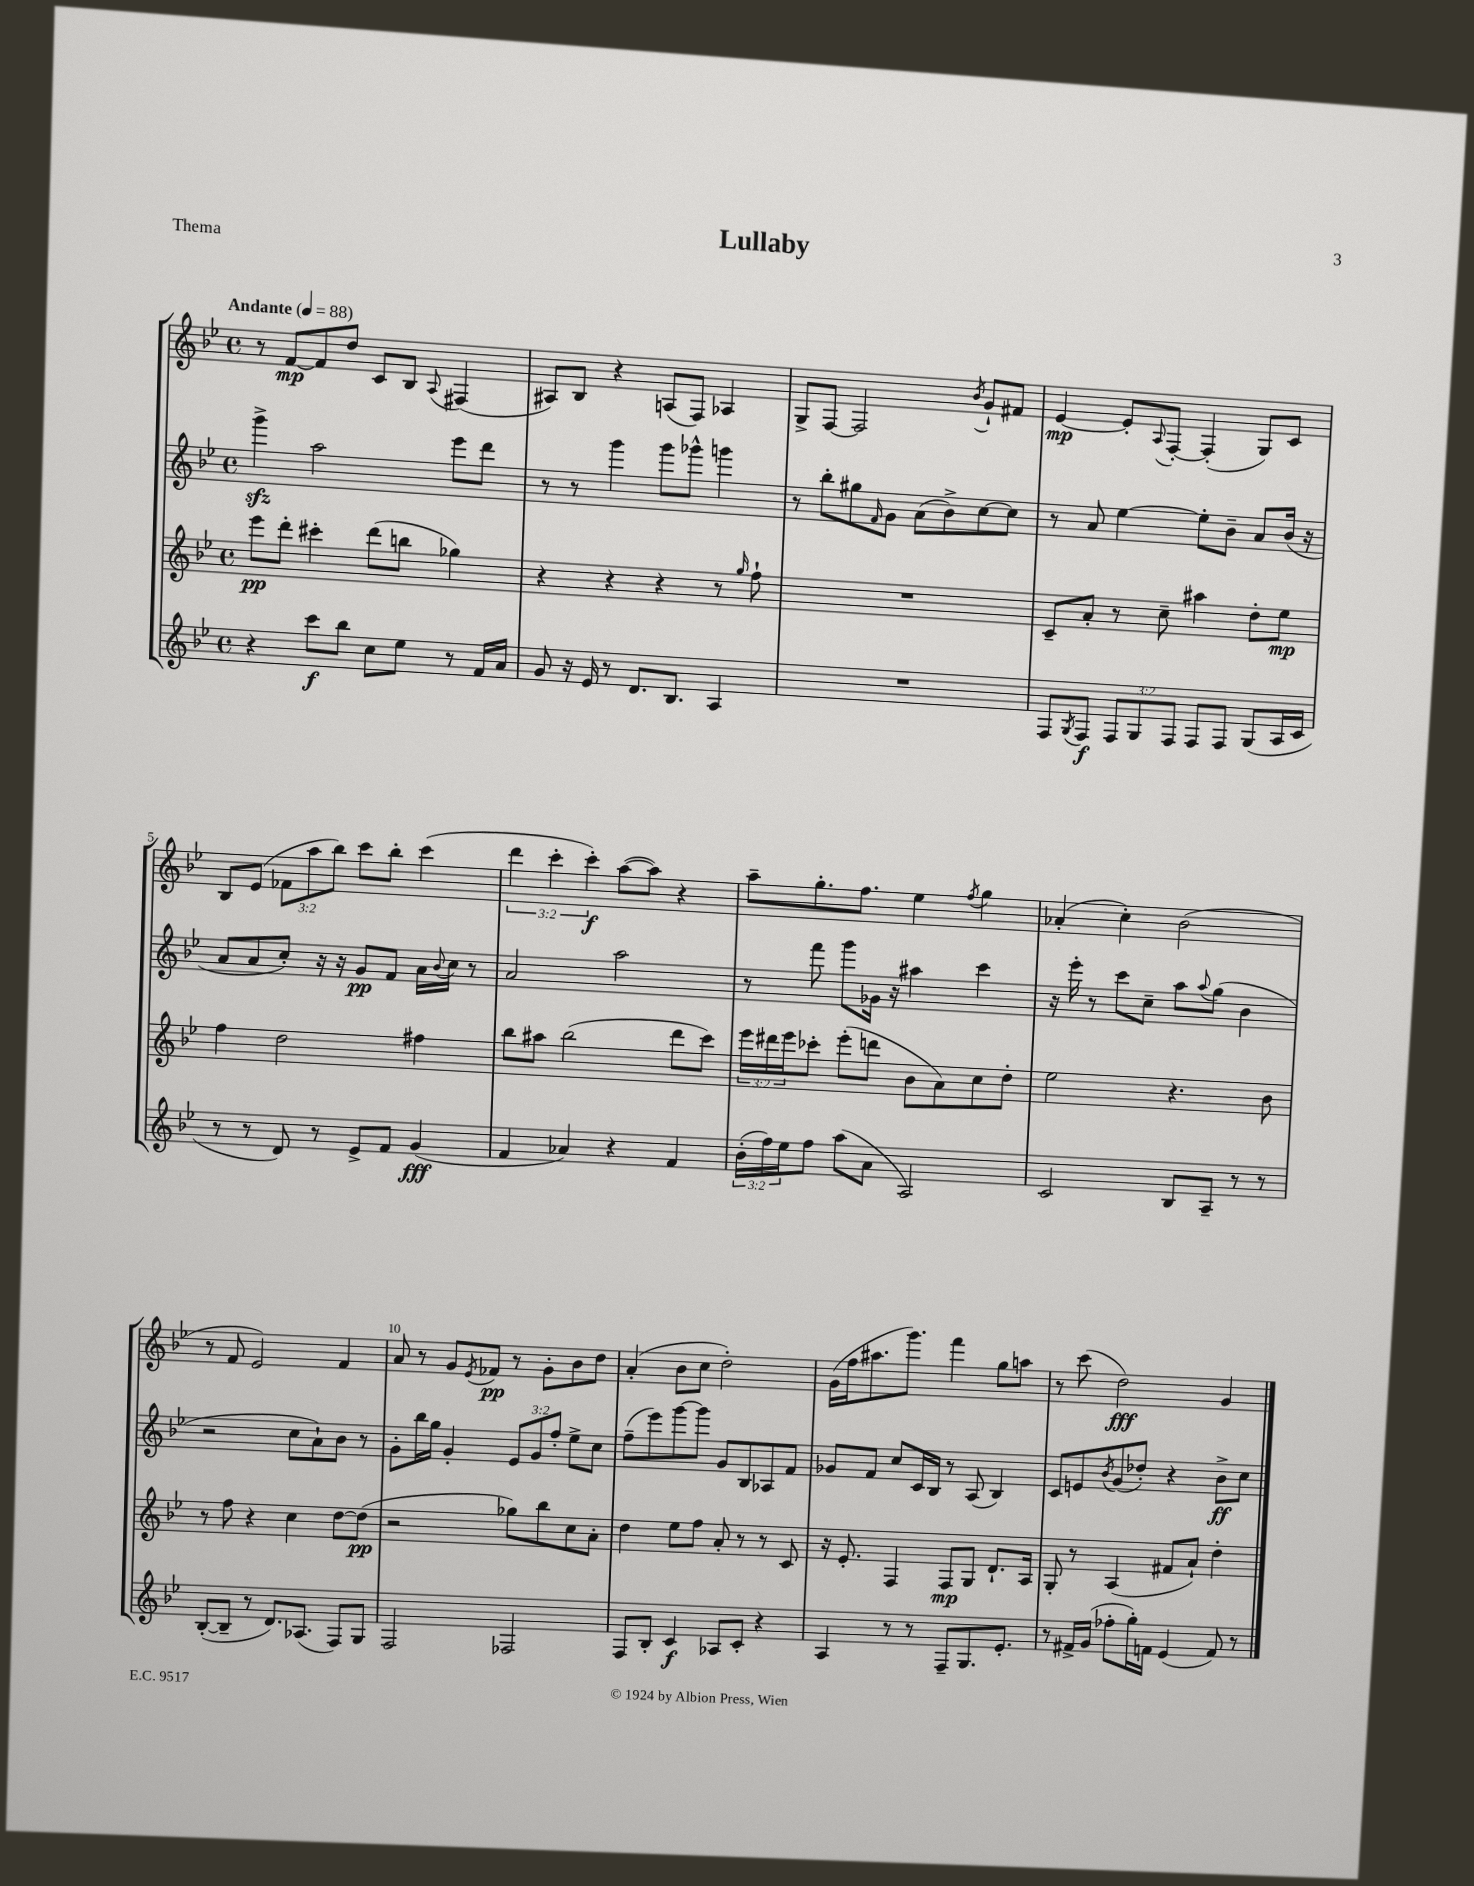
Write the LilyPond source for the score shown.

\header { title = "Lullaby" piece = "Thema" }
<<
\new StaffGroup <<
\new Staff = "s0" {
    \clef treble \key bes \major \defaultTimeSignature \time 4/4 \override Staff.TupletNumber.text = #tuplet-number::calc-fraction-text \tempo "Andante" 4 = 88
    r8 f'8~\mp f'8 d''8 c'8 bes8 \appoggiatura { a8 } fis4( |
    ais8) bes8 r4 a8( f8) aes4 |
    g8-> f8~ f2 \acciaccatura { bes'8 } g'8-! fis'8 |
    ees'4~\mp ees'8-. \appoggiatura { a8 } f8~-. f4-.( g8) c'8 |
    bes8 ees'8( \tuplet 3/2 { fes'8 a''8 bes''8) } c'''8 bes''8-. c'''4( |
    \tuplet 3/2 { d'''4 c'''4-. c'''4-.\f) } a''8~( a''8) r4 |
    a''8-- g''8.-. f''8. ees''4 \acciaccatura { f''8 } g''4 |
    aes'4-.( c''4-.) bes'2( |
    r8 f'8 ees'2) f'4 |
    a'8 r8 g'8 \acciaccatura { ees'8 } fes'8\pp r8 g'8-. bes'8 d''8 |
    a'4-.( bes'8 c''8 d''2-.) |
    g'16( f''16 ais''8. g'''8.) f'''4 g''8 a''8 |
    r8 c'''8( d''2\fff) g'4 \bar "|." |
}
\new Staff = "s1" {
    \clef treble \key bes \major \defaultTimeSignature \time 4/4 \override Staff.TupletNumber.text = #tuplet-number::calc-fraction-text
    g'''4->\sfz a''2 ees'''8 d'''8 |
    r8 r8 g'''4 g'''8 ges'''8-^ g'''4 |
    r8 bes''8-. gis''8 \grace { f'16 } g'8 a'8( bes'8->) c''8~ c''8 |
    r8 a'8 ees''4~ ees''8-. bes'8-- a'8 bes'16( r16 |
    a'8 a'8 c''8-.) r16 r16 g'8\pp f'8 a'16 \appoggiatura { bes'8 } c''16 r8 |
    a'2 a''2 |
    r8 f'''8 g'''8 ges'16 r16 ais''4 c'''4 |
    r16 ees'''16-. r8 c'''8 c''8-- a''8 \appoggiatura { a''8 } g''8( bes'4 |
    r2 c''8 a'8-!) bes'8 r8 |
    g'8-. bes''16 g''16 g'4-. \tuplet 3/2 { ees'8 g'8 f''8-. } ees''8-> c''8 |
    f''8--( ees'''8) g'''8~ g'''8 g'8 bes8 aes8 f'8 |
    ges'8 f'8 c''8 c'16 bes16 r8 a8( bes4) |
    c'8 e'8 \acciaccatura { bes'8 } g'8( des''8-.) r4 bes'8->\ff c''8 \bar "|." |
}
\new Staff = "s2" {
    \clef treble \key bes \major \defaultTimeSignature \time 4/4 \override Staff.TupletNumber.text = #tuplet-number::calc-fraction-text
    ees'''8\pp d'''8-. cis'''4-. d'''8( b''8 ges''4) |
    r4 r4 r4 r8 \grace { g''16 } f''8-! |
    R1 |
    c'8-- a'8-. r8 c''8-- ais''4 d''8-. ees''8\mp |
    f''4 d''2 fis''4 |
    bes''8 ais''8 bes''2( d'''8 c'''8) |
    \tuplet 3/2 { ees'''16 dis'''16 ees'''16 } ces'''8-. ees'''8-.( d'''8 bes'8 a'8) c''8 d''8-. |
    ees''2 r4. bes'8 |
    r8 f''8 r4 c''4 d''8~ d''8\pp( |
    r2 ges''8) bes''8 c''8 a'8-. |
    d''4 ees''8 f''8 a'8-. r8 r8 c'8 |
    r16 ees'8.-. f4 f8\mp g8 d'8.-! a16 |
    g8-. r8 a4( fis'8 a'8-!) d''4-. \bar "|." |
}
\new Staff = "s3" {
    \clef treble \key bes \major \defaultTimeSignature \time 4/4 \override Staff.TupletNumber.text = #tuplet-number::calc-fraction-text
    r4 c'''8\f bes''8 c''8 ees''8 r8 f'16 a'16 |
    g'8 r16 ees'16 r8 d'8. bes8. a4 |
    R1 |
    f8 \acciaccatura { g8 } f8\f \tuplet 3/2 { f8 g8 f8 } f8 f8 g8( a16 c'16 |
    r8 r8 d'8) r8 ees'8-> f'8 g'4\fff( |
    f'4 aes'4) r4 f'4 |
    \tuplet 3/2 { bes'16-.( f''16) ees''16 } f''8 a''8( a'8 a2) |
    c'2 bes8 a8-- r8 r8 |
    bes8~-.( bes8-- r8 d'8.) aes8.( f8) g8 |
    f2 fes2 |
    f8 bes8-. c'4\f aes8 c'8-. r4 |
    a4 r8 r8 f8-- g8. ees'8.-. |
    r8 fis'16-> g'16( fes''8-. g''16-.) f'16 ees'4( f'8) r8 \bar "|." |
}
>>
>>
\layout { \context { \Score \override BarNumber.break-visibility = ##(#f #t #t) barNumberVisibility = #(every-nth-bar-number-visible 5) } }
